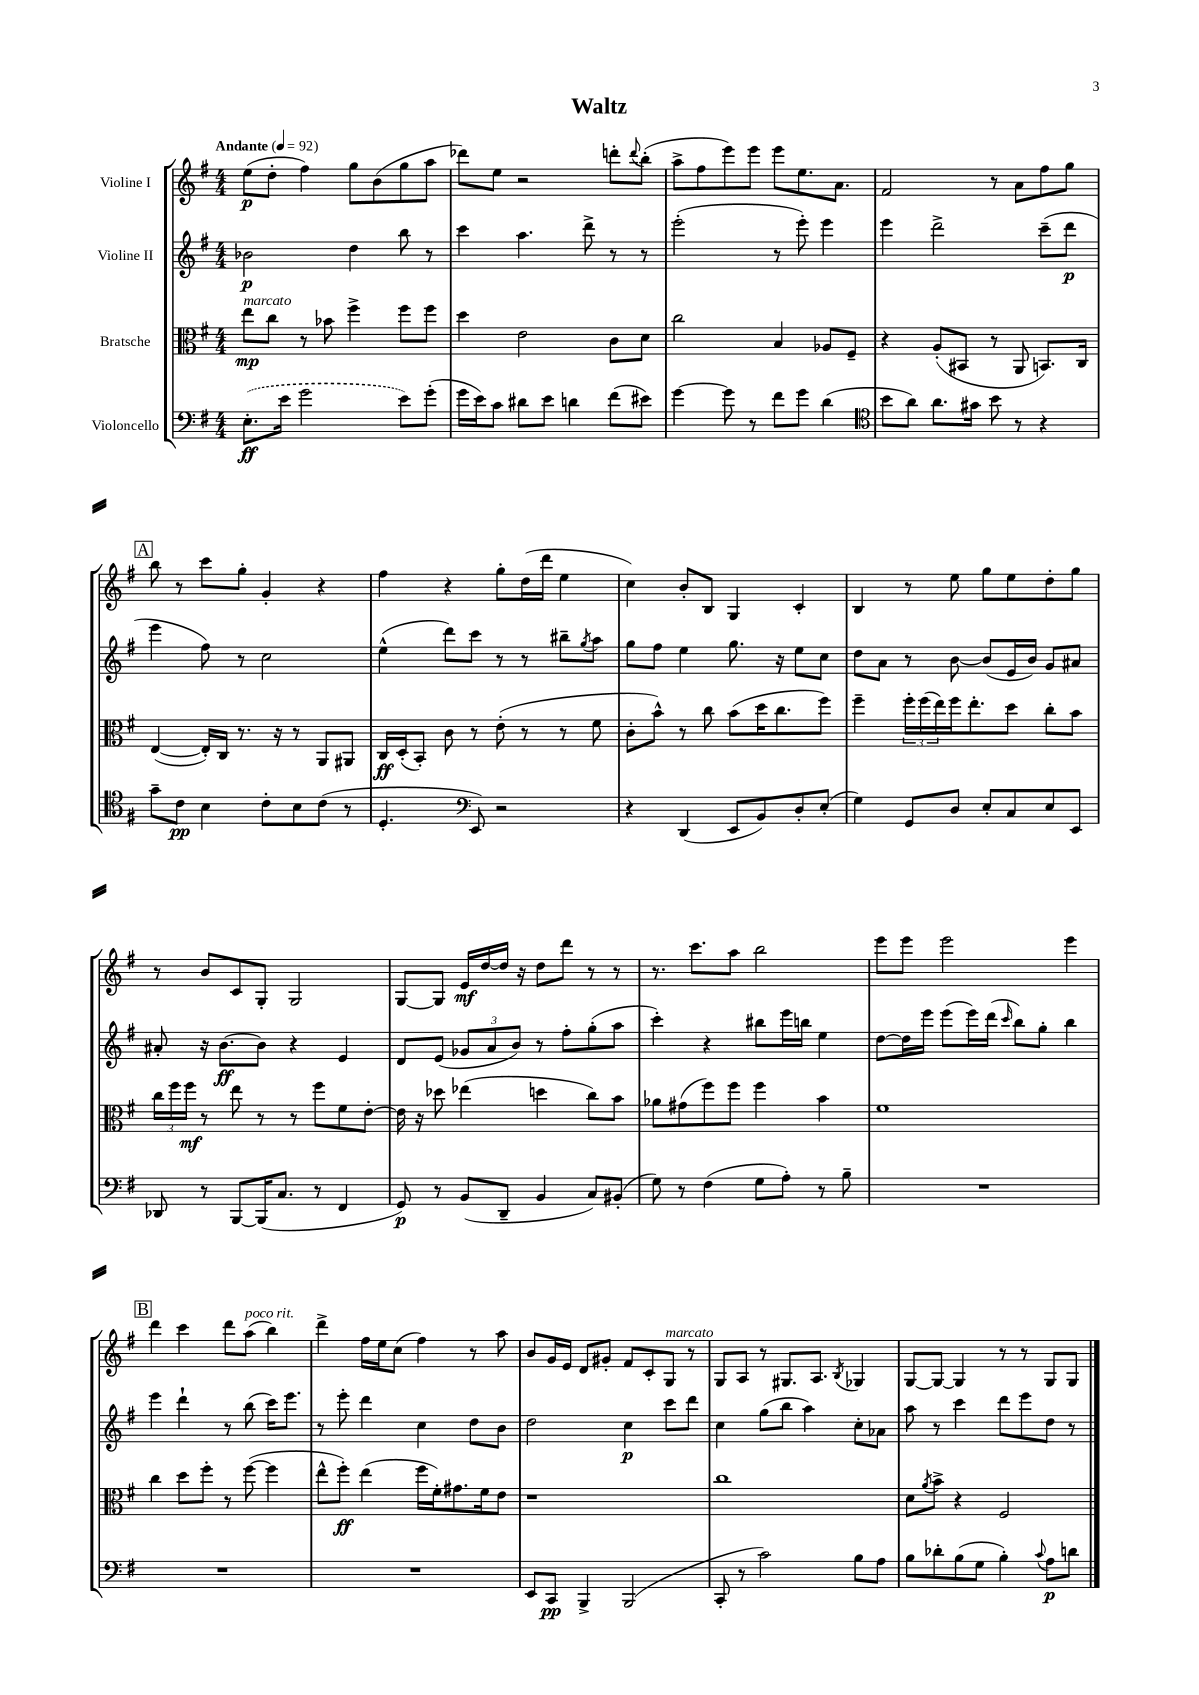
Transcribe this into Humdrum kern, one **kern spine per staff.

**kern	**kern	**kern	**kern
*staff4	*staff3	*staff2	*staff1
*clefF4	*clefC3	*clefG2	*clefG2
*k[f#]	*k[f#]	*k[f#]	*k[f#]
*M4/4	*M4/4	*M4/4	*M4/4
*MM92	*MM92	*MM92	*MM92
(8.E'\L	8ee\L	2b-\	(8ee\L
.	8cc\J	.	8dd'\J
16e\Jk	.	.	.
2g\	8r	.	4ff#\)
.	8b-\	.	.
.	4ff#^\	4dd\	8gg\L
.	.	.	(8b\
8e\L)	8ff#\L	8bb\	8gg\
(8g'\J	8ff#\J	8r	8aa\J
=	=	=	=
16g\LL	4dd\	4ccc\	8ddd-\L)
16e\J)	.	.	.
8c\J	.	.	8ee\J
8d#\L	2e\	4.aa\	2r
8e\J	.	.	.
4d\	.	.	.
.	.	8ddd^\	.
(8f#\L	8c\L	8r	8ddd'\L
.	.	.	8qqddd/
8e#\J)	8d\J	8r	(8bb'\J
=	=	=	=
[4g\	2cc\	(2eee'\	8aa^\L
.	.	.	8ff#\
8g\]	.	.	8eee\)
8r	.	.	8eee\J
8f#\L	4B/	8r	8eee\L
8g\J	.	8eee'\)	8.ee\
(4d\	8A-/L	4eee\	.
.	.	.	8.a\J
.	8F#~/J	.	.
=	=	=	=
*clefC4	*	*	*
8b\L	4r	4eee\	2f#/
8a\J)	.	.	.
8.a\L	(8A'/L	2ddd^\	.
.	8BB#/J	.	.
16g#\Jk	.	.	.
8b\	8r	.	8r
8r	8AA/	.	8a\L
4r	8.BB/L)	(8ccc~\L	8ff#\
.	.	8ddd\J	8gg\J
.	16C/Jk	.	.
=	=	=	=
8g~\L	([4E/	4eee\	8bb\
8c\J	.	.	8r
4B\	16E'/]LL)	8ff#\)	8ccc\L
.	16C/JJ	.	.
.	8.r	8r	8gg'\J
8c'\L	.	2cc\	4g'/
.	16r	.	.
8B\	8r	.	.
(8c\J	8AA/L	.	4r
8r	8AA#/J	.	.
=	=	=	=
4.D'/	16C/LL	(4ee^^\	4ff#\
.	(16D'/J	.	.
.	8BB'/J)	.	.
.	8c\	8ddd\L)	4r
*clefF4	*	*	*
8EE/)	8r	8ccc\J	.
2r	(8e'\	8r	8gg'\L
.	8r	8r	(16dd\L
.	.	.	16ddd\JJ
.	8r	8bb#~\L	4ee\
.	.	8qgg/	.
.	8f#\	8aa\J	.
=	=	=	=
4r	8c'\L	8gg\L	4cc\)
.	8b^^\J)	8ff#\J	.
(4DD/	8r	4ee\	8b'/L
.	8cc\	.	8B/J
8EE/L	(8b\L	8.gg\	4G/
8BB/)	16dd\K	.	.
.	8.cc\	16r	.
8D'/	.	8ee\L	4c'/
(8E'/J	8ff#\J)	8cc\J	.
=	=	=	=
4G\)	4ff#~\	8dd\L	4B/
.	.	8a\J	.
8GG/L	24ff#'\LL	8r	8r
.	(24ff#\	.	.
.	24ee\)	.	.
8D/J	16ff#\J	[8b\	8ee\
.	8.ee'\	.	.
8E'/L	.	(8b/]L	8gg\L
8C/	8dd\J	16e/L	8ee\
.	.	16b/JJ)	.
8E/	8cc'\L	8g/L	8dd'\
8EE/J	8b\J	8a#/J	8gg\J
=	=	=	=
8DD-/	24cc\LL	8a#'/	8r
.	24ff#\	.	.
.	24ff#\JJ	.	.
8r	8r	16r	8b/L
.	.	[8.b\L	.
[8BBB/L	8ee\	.	8c/
(16BBB/]K	8r	8b\]J	8G'/J
8.C/J	.	.	.
.	8r	4r	2G/
8r	8ff#\L	.	.
4FF#/	8f#\	4e/	.
.	[8e'\J	.	.
=	=	=	=
8GG/)	16e\]	8d/L	[8G/L
.	16r	.	.
8r	8dd-\	(8e/J	8G/]J
(8BB/L	(4ee-\	12g-/L	16e/LL
.	.	.	[16dd/
.	.	12a/	.
8DD~/J	.	.	16dd/]JJ
.	.	12b/J)	.
.	.	.	16r
4BB/	4dd\	8r	8dd\L
.	.	8ff#'\L	8ddd\J
8C/L)	8cc\L)	(8gg'\	8r
(8BB#'/J	8b\J	8aa\J	8r
=	=	=	=
8G\)	8a-\L	4ccc'\)	8.r
8r	(8g#\	.	.
.	.	.	8.ccc\L
(4F#\	8ff#\)	4r	.
.	8ff#\J	.	8aa\J
8G\L	4ff#\	8bb#\L	2bb\
8A'\J)	.	16eee\L	.
.	.	16bb\JJ	.
8r	4b\	4ee\	.
8B~\	.	.	.
=	=	=	=
1r	1f#	[8dd\L	8eee\L
.	.	16dd\]L	8eee\J
.	.	16eee\JJ	.
.	.	(8eee\L	2eee\
.	.	16eee\L)	.
.	.	(16ddd\JJ	.
.	.	16qqccc/	.
.	.	8bb\L)	.
.	.	8gg'\J	.
.	.	4bb\	4eee\
=	=	=	=
1r	4cc\	4eee\	4ddd\
.	8dd\L	4ddd`\	4ccc\
.	8ff#'\J	.	.
.	8r	8r	8ddd\L
.	([8ff#\	(8bb\	(8aa\J
.	4ff#\]	16ccc\LK)	4bb\)
.	.	8.eee\J	.
=	=	=	=
1r	8ee^^\L	8r	4ddd^\
.	8ff#'\J)	8eee'\	.
.	(4ee\	4ddd\	16ff#\LL
.	.	.	16ee\J
.	.	.	(8cc\J
.	16ff#\LL	4cc\	4ff#\)
.	16f#'\J)	.	.
.	8.g#\	.	.
.	.	8dd\L	8r
.	16f#\k	.	.
.	8e\J	8b\J	8aa\
=	=	=	=
8EE/L	1r	2dd\	8b/L
8CC/J	.	.	16g/L
.	.	.	16e/JJ
4BBB^/	.	.	8d/L
.	.	.	8g#'/J
(2BBB/	.	4cc\	8f#/L
.	.	.	8c'/
.	.	8ccc\L	8G/J
.	.	8ddd\J	8r
=	=	=	=
8CC'/	1cc	4cc\	8G/L
8r	.	.	8A/J
2c\)	.	(8gg\L	8r
.	.	8bb\J	8.G#/L
.	.	4aa\)	.
.	.	.	8.A/J
.	.	.	8qB/
8B\L	.	8cc'\L	4G-/
8A\J	.	8a-\J	.
=	=	=	=
8B\L	8d\L	8aa\	[8G/L
.	8qa/	.	.
8d-'\	8b^\J	8r	8G/_J
(8B\	4r	4ccc\	4G/]
8G\J	.	.	.
4B'\)	2F#/	8ddd\L	8r
.	.	8eee\	8r
8qqc/	.	.	.
8A\L	.	8dd\J	8G/L
8d\J	.	8r	8G/J
==	==	==	==
*-	*-	*-	*-
